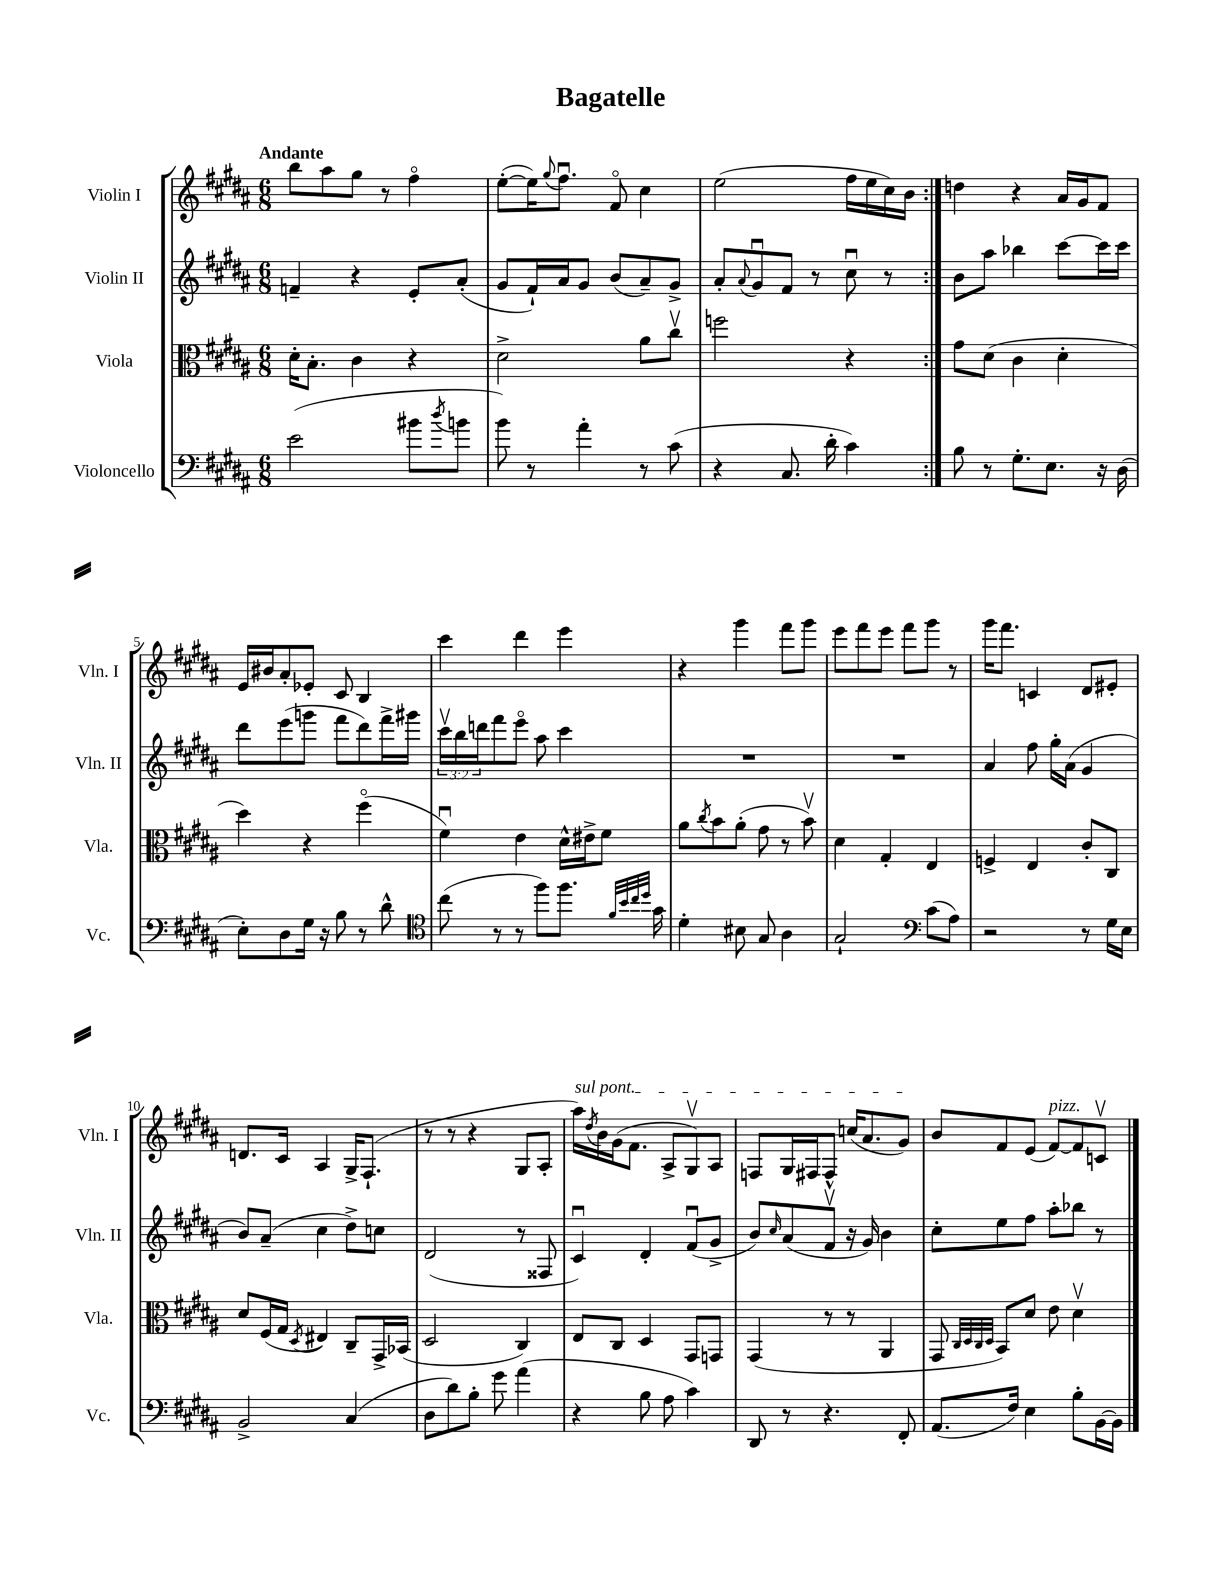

**kern	**kern	**kern	**kern
*part4	*part3	*part2	*part1
*staff4	*staff3	*staff2	*staff1
*I"Violoncello	*I"Viola	*I"Violin II	*I"Violin I
*I'Vc.	*I'Vla.	*I'Vln. II	*I'Vln. I
*clefF4	*clefC3	*clefG2	*clefG2
*k[f#c#g#d#a#]	*k[f#c#g#d#a#]	*k[f#c#g#d#a#]	*k[f#c#g#d#a#]
*M6/8	*M6/8	*M6/8	*M6/8
=1	=1	=1	=1
!	!	!	!LO:TX:a:B:t=Andante
(2e\	16d#'\KL	4fn~/	8bb\L
.	8.B'\J	.	.
.	.	.	8aa#\
.	4c#\	4r	8gg#\J
.	.	.	8r
8b#X\L	4r	8e'/L	4ff#\
8qdd#/	.	.	.
8bn\J	.	(8a#'/J	.
=2	=2	=2	=2
8b\)	2d#^\	8g#/L	([8ee'\L
8r	.	16f#`/L)	16ee\K])
.	.	.	8qqgg#/
.	.	16a#/J	8.ff#u\J
4a#'\	.	8g#/J	.
.	.	(8b/L	8f#/
8r	8a#\L	8a#~/)	4cc#\
(8c#\	8cc#v\J	8g#^/J	.
=3	=3	=3	=3
4r	2ffn\	8a#'/L	(2ee\
.	.	8qqa#/	.
.	.	8g#u/	.
8.C#/	.	8f#/J	.
.	.	8r	.
16d#'\	.	.	.
4c#\)	4r	8cc#u\	16ff#\LL
.	.	.	16ee\
.	.	8r	16cc#\)
.	.	.	16b\JJ
=4:|!	=4:|!	=4:|!	=4:|!
8B\	8g#\L	8b\L	4ddn\
8r	(8d#\J	8aa#\J	.
8.G#'\L	4c#\	4bb-X\	4r
8.E\J	.	.	.
.	4d#'\	[8ccc#\L	16a#/LL
.	.	.	16g#/J
16r	.	16ccc#\L]	8f#/J
(16D#\	.	16ccc#\JJ	.
!!LO:LB:g=z
=5	=5	=5	=5
8E'\L)	4dd#\)	8ddd#\L	16e/LL
.	.	.	16b#X/J
8D#\	.	(8eee\	8a#'/
16G#\Jk	4r	8gggn\J	8e-X'/J
16r	.	.	.
8B\	.	8fff#\L	8c#/
8r	(4ff#\	8ddd#\)	4B/
8d#^^\	.	16fff#^\L	.
.	.	16ggg#X\JJ	.
=6	=6	=6	=6
*clefC4	*	*	*
(8cc#\	4f#u\)	24ccc#v\LL	4ccc#\
.	.	24bb\	.
.	.	24dddn\J	.
8r	.	8fff#\	.
8r	4e\	8eee\J	4ddd#\
8ff#\L)	.	8aa#\	.
8.ff#\J	16d#^^\LL	4ccc#\	4eee\
.	16e#X^\J	.	.
.	8f#\J	.	.
32qqf#/LLL	.	.	.
32qqb/	.	.	.
32qqcc#/	.	.	.
32qqdd#/JJJ	.	.	.
16g#\	.	.	.
=7	=7	=7	=7
4d#'\	8a#\L	2.r	4r
.	8qcc#/	.	.
.	8b\	.	.
8B#X\	(8a#'\J	.	4ggg#\
8G#/	8g#\	.	.
4A#\	8r	.	8fff#\L
.	8bv\)	.	8ggg#\J
=8	=8	=8	=8
2G#`/	4d#\	2.r	8eee\L
.	.	.	8fff#\
.	4G#'/	.	8eee\J
.	.	.	8fff#\L
*clefF4	*	*	*
(8c#\L	4E/	.	8ggg#\J
8A#\J)	.	.	8r
=9	=9	=9	=9
2r	4Fn^/	4a#/	16ggg#\KL
.	.	.	8.fff#\J
.	4E/	8ff#\	4cn/
.	.	16gg#'\LL	.
.	.	(16a#\JJ	.
8r	8c#'/L	4g#/	8d#/L
16G#\LL	8C#/J	.	8e#X'/J
16E\JJ	.	.	.
!!LO:LB:g=z
=10	=10	=10	=10
2BB^/	8d#/L	8b/L)	8.dn/L
.	(16F#/L	(8a#~/J	.
.	16G#/JJ	.	16c#/Jk
.	8qD#/	.	.
.	4E#X/)	4cc#\	4A#/
(4C#/	8C#~/L	8dd#^\L)	16G#^/KL
.	.	.	(8.F#`/J
.	16GG#^/L	8ccn\J	.
.	(16BB-X/JJ	.	.
=11	=11	=11	=11
8D#\L	2D#/	(2d#/	8r
8d#\)	.	.	8r
8B'\J	.	.	4r
8g#\	.	.	.
(4a#\	4C#/)	8r	8G#/L
.	.	8F##X/	8A#'/J
=12	=12	=12	=12
!	!	!	!LO:TX:a:i:t=sul pont.
4r	8E/L	4c#u/)	16aa#\LL)
.	.	.	8qdd#/
.	.	.	16b\
.	8C#/J	.	(16g#\J
.	.	.	8.f#\J
8B\	4D#/	4d#'/	.
8A#\	.	.	8A#^/L
4c#\)	8GG#/L	(8f#u/L	8G#v/)
.	8GGn/J	8g#^/J	8A#/J
=13	=13	=13	=13
8DD#/	(4GG#/	8b/L)	8Fn/L
.	.	16qqcc#/	.
8r	.	(8a#/	16G#/L
.	.	.	16F#X/J
4.r	8r	8f#v/J	8F#^^/J
.	8r	16r	(16ccn/KL
.	.	16g#/)	8.a#/
.	4AA#/	4b\	.
8FF#'/	.	.	8g#/J)
=14	=14	=14	=14
(8.AA#/L	8GG#/	8cc#'\L	8b/L
.	32qqC#/LLL	.	.
.	32qqD#/	.	.
.	32qqC#/	.	.
.	32qqD#/JJJ	.	.
.	8BB/L)	8ee\	8f#/
16F#/Jk)	.	.	.
4E\	8d#/J	8ff#\J	(8e/J
!	!	!	!LO:TX:a:i:t=pizz.
.	8e\	8aa#'\L	[8f#/L)
8B'\L	4d#v\	8bb-X\J	8f#/]
[16BB\L	.	8r	8cnv/J
16BB\JJ]	.	.	.
==	==	==	==
*-	*-	*-	*-
